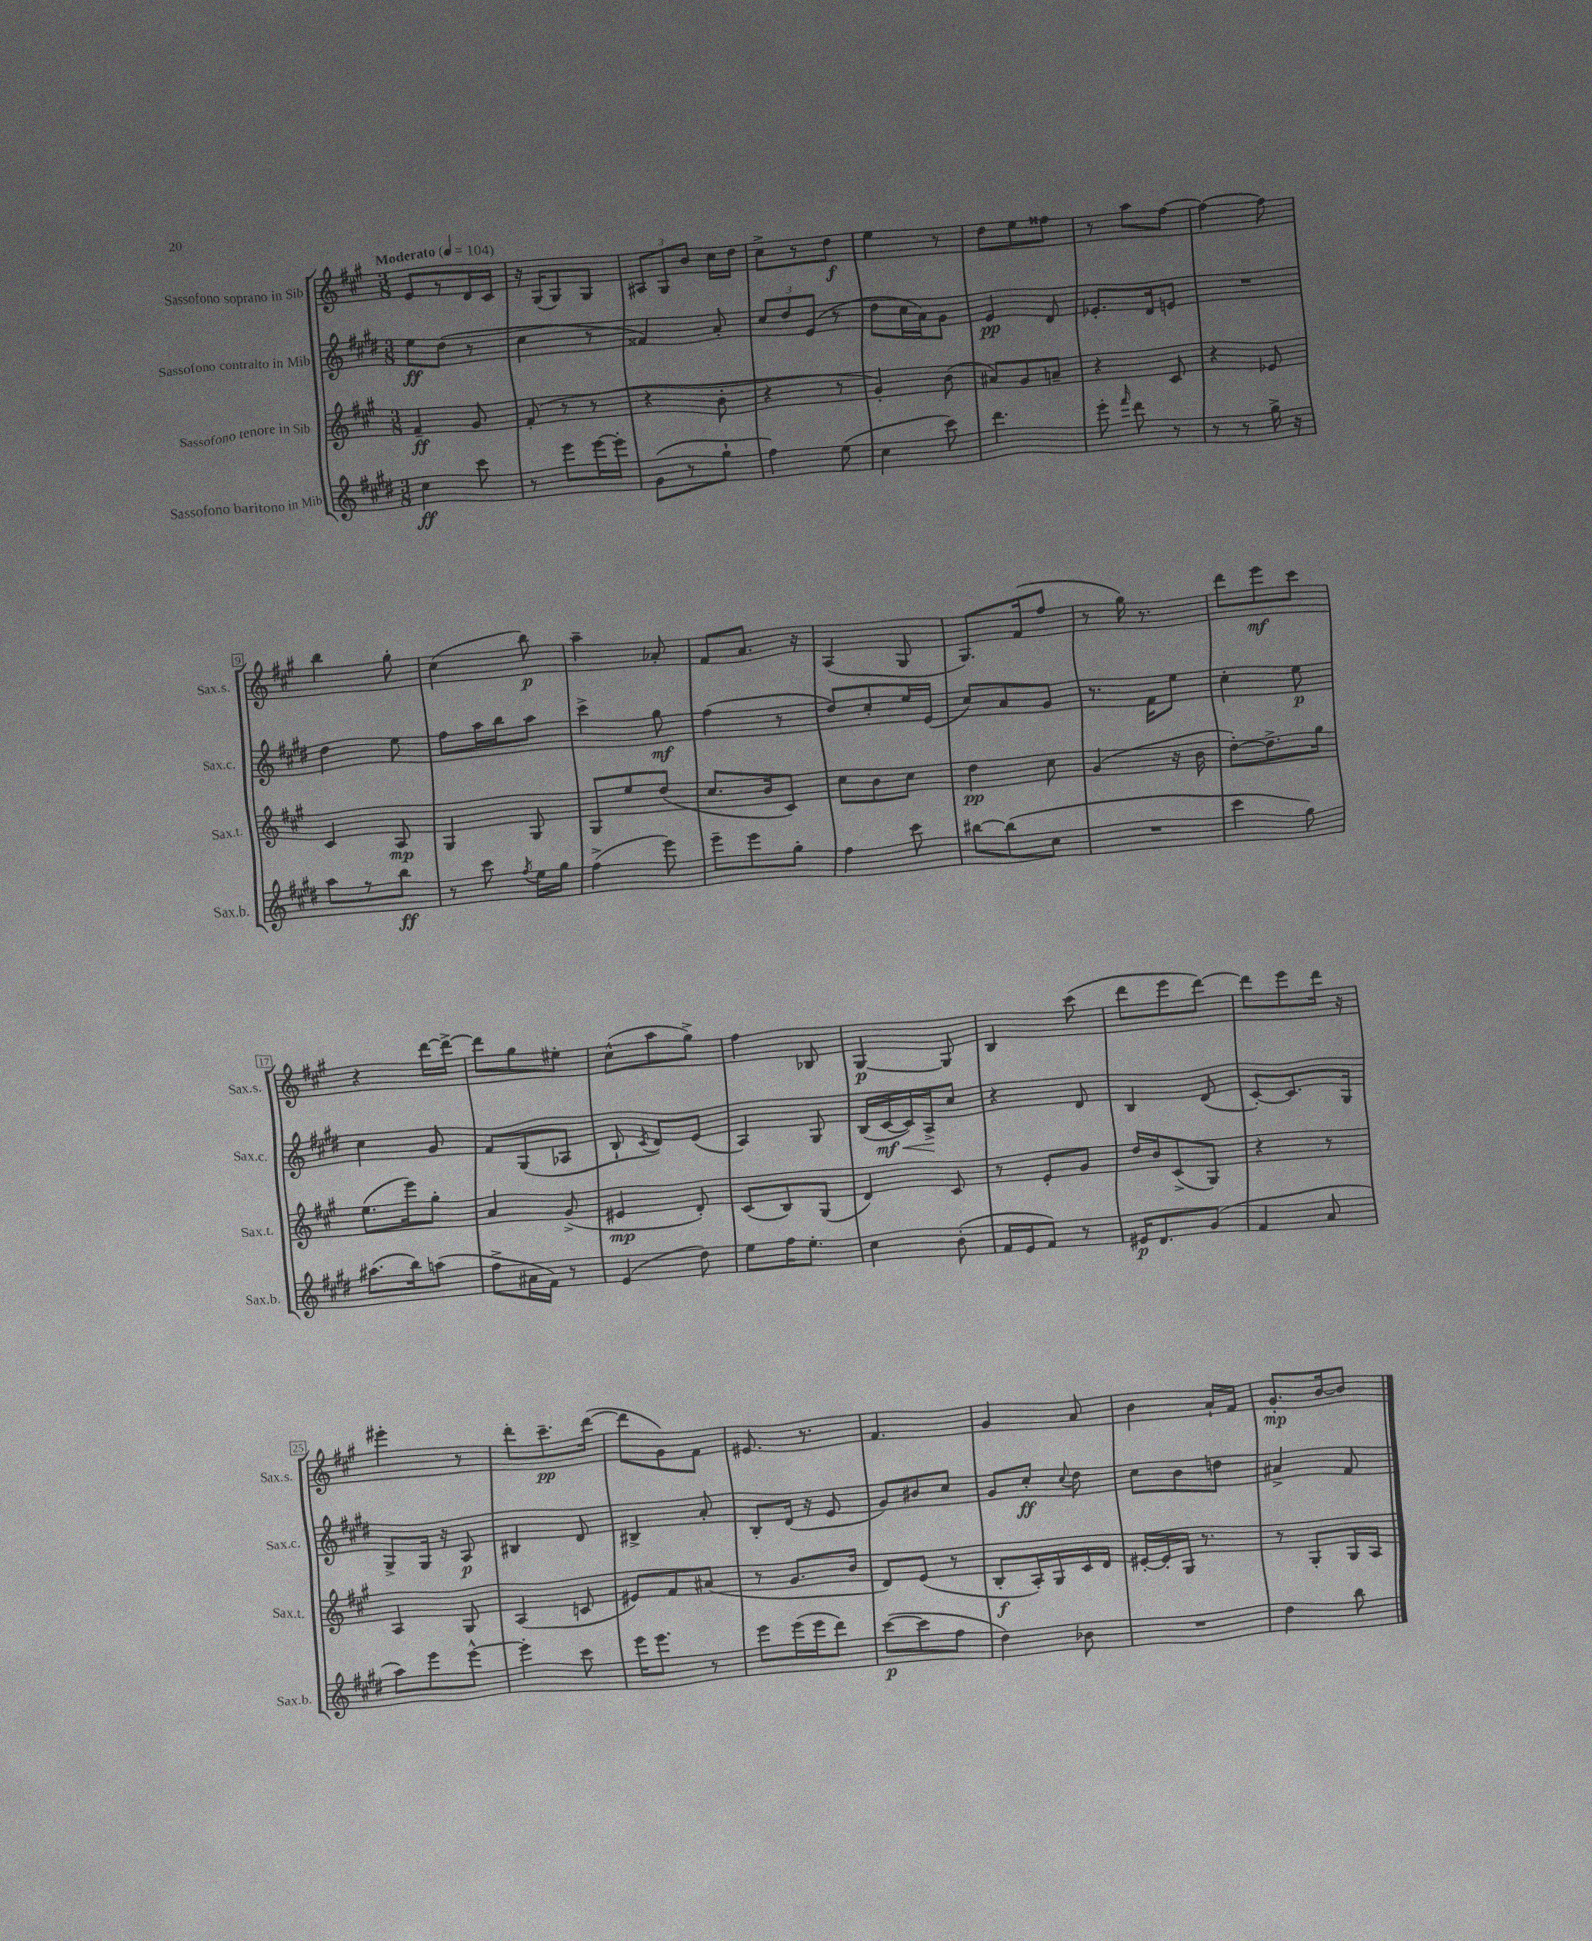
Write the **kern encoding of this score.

**kern	**kern	**kern	**kern
*staff4	*staff3	*staff2	*staff1
*clefG2	*clefG2	*clefG2	*clefG2
*k[f#c#g#d#]	*k[f#c#g#]	*k[f#c#g#d#]	*k[f#c#g#]
*M3/8	*M3/8	*M3/8	*M3/8
*MM104	*MM104	*MM104	*MM104
4cc#\	4f#~/	8ee\L	8e/L
.	.	(8dd#\J	8r
8ccc#\	8g#/	8r	16d/L
.	.	.	16c#/JJ
=	=	=	=
8r	(8f#'/	4cc#\	16r
.	.	.	(16G#/LK
8eee\L	8r	.	8G#/)
[16eee\L	8r	8r	8G#/J
16eee'\]JJ	.	.	.
=	=	=	=
(8g#\L	4r	4f##/)	12A#/L
.	.	.	12G#/
8r	.	.	.
.	.	.	12b/J
8gg#`\J	8b'\	8a'/	16cc#\LL
.	.	.	16dd\JJ
=	=	=	=
4ff#\)	4r	12cc#/L	8cc#^\L
.	.	12dd#/	.
.	.	.	8r
.	.	(12e/J	.
(8ee\	8r	8r	8dd\J
=	=	=	=
4cc#\	4g#'/)	8dd#\L	4ee\
.	.	16cc#\L	.
.	.	16a\J)	.
8ccc#\)	(8b\	8g#\J	8r
=	=	=	=
4.ddd#\	8a#/L)	4e/	8dd\L
.	8g#/	.	8ee\
.	8a~/J	8d#/	8ff##\J
=	=	=	=
8eee'\	4r	8.e-'/L	8r
16qqfff#/	.	.	.
8ddd#\	.	.	8aa\L
.	.	16d#/k	.
8r	8c#/	8e/J	[8ff#\J
=	=	=	=
8r	4r	4.r	4ff#\_
8r	.	.	.
16gg#^\	8e-/	.	8ff#\]
16r	.	.	.
=	=	=	=
8aa\L	4c#/	4dd#\	4bb\
8r	.	.	.
8bb\J	8A/	8ee\	8gg#'\
=	=	=	=
8r	4G#/	8ff#\L	(4cc#\
8ccc#\	.	16aa\L	.
.	.	16bb\J	.
8qff#/	.	.	.
16ee\LL	8G#/	8aa\J	8bb\)
16gg#\JJ	.	.	.
=	=	=	=
(4ff#^\	8G#/L	4ccc#^\	4aa~\
.	8ee/	.	.
8eee\)	(8dd/J	8gg#\	8a-'/
=	=	=	=
8eee~\L	8.cc#/L	(4ff#\	8f#/L
8eee\	.	.	8.a/J
.	16b/k	.	.
8gg#'\J	8c#/J)	8r	.
.	.	.	16r
=	=	=	=
4ff#\	8cc#\L	8dd#/L)	(4A/
.	8b\	8cc#'/	.
8ccc#\	8cc#\J	16ee/L	8G#/
.	.	(16e/JJ	.
=	=	=	=
[8bb#\L	4dd\	8cc#/L)	8.G#/L)
(8bb#\]	.	8a/	.
.	.	.	(16f#/k
8cc#\J	8cc#\	8g#/J	8ff#/J
=	=	=	=
4.r	(4g#/	8.r	8r
.	.	.	16gg#\)
.	.	16f#\LK	8.r
.	16r	8ee\J	.
.	16b\	.	.
=	=	=	=
4ccc#\	[8dd'\L)	4cc#'\	8ddd\L
.	8.dd^\]	.	8eee\
8gg#\)	.	8ee\	8ccc#\J
.	16gg#\Jk	.	.
=	=	=	=
(8.aa#\L	(8.ee\L	4cc#\	4r
16bb\k)	16eee\k)	.	.
(8aa\J	8gg#'\J	8g#/	[16ddd\LL
.	.	.	16ddd^\_JJ
=	=	=	=
8ff#^\L	4a/	8f#/L	8ddd\]L
16a#\L	.	(8G#/	8gg#\
16f#\JJ)	.	.	.
8r	(8g#^/	8A-/J	8ee#'\J
=	=	=	=
(4e/	4e#/	8B`/	(8cc#^^\L
.	.	8qc#/	.
.	.	8d#/L)	8aa\
8dd#\)	8d'/)	(8e/J	8gg#^\J)
=	=	=	=
8ee\L	(8c#/L	4A/)	4ff#\
16ff#\K	8B/)	.	.
8.ee'\J	.	.	.
.	(8G#/J	8G#/	8B-/
=	=	=	=
4cc#\	4d/)	(16B/LL	[4G#/
.	.	[16c#/	.
.	.	16c#/])	.
.	.	16A^/J	.
(8b'\	8c#/	8cc#/J	8G#/]
=	=	=	=
16f#/LL	8r	4r	4B/
16e/J	.	.	.
8f#/J)	8e'/L	.	.
8r	8g#/J	8d#/	(8ccc#\
=	=	=	=
16e#/LK	16dd/LL	4B/	8ddd\L
8.d#/	16b/J	.	.
.	(8c#^/	.	8eee\
(8g#/J	8G#/J)	(8d#/	[8ddd\J)
=	=	=	=
4f#/	4r	[8c#'/L)	8ddd\]L
.	.	8.c#/]	8eee\
8a/	8r	.	16ddd\Jk
.	.	16G#/Jk	16r
=	=	=	=
8aa\L)	4A/	8G#^/L	4eee#'\
8eee\	.	16G#/Jk	.
.	.	16r	.
[8eee^^\J	8G#/	8A/	8r
=	=	=	=
4eee'\]	(4A/	4B#/	8ddd'\L
.	.	.	8.ccc#~\
8ccc#\	8c/	8d#/	.
.	.	.	([16ddd\Jk
=	=	=	=
16eee\LK	8e#/L)	4B#^/	8ddd\]L
8.eee\J	.	.	.
.	8f#/	.	8g#\)
8r	(8a#/J	8a'/	8f#\J
=	=	=	=
8eee\L	8r	8B'/L	8.e#/
(16eee\L	8.g#/L	(16d#/Jk	.
16eee\J	.	16r	8.r
8ddd#\J)	.	8e/	.
.	16b/Jk	.	.
=	=	=	=
([8ccc#\L	8d/L)	8g#/L)	4.f#/
8ccc#\]	(8e/J	8b#/	.
8ff#\J	8r	8cc#/J	.
=	=	=	=
4dd#\)	8B'/L	8g#/L	4g#/
.	16A'/L)	8cc#'/J	.
.	16G#/	.	.
.	.	8qqcc#/	.
8b-\	16c#/	8dd#\	8a/
.	16d/JJ	.	.
=	=	=	=
4.r	[16e#'/LL	8cc#\L	4b\
.	16e#'/]	.	.
.	16G#/JJ	8b\	.
.	8.r	.	.
.	.	8dd\J	16a`/LL
.	.	.	16f#/JJ
=	=	=	=
4dd#\	8r	4a#^/	8.g#'/L
.	8G#'/L	.	.
.	.	.	[16b/k
8bb\	16G#/L	8f#/	8b/]J
.	16A/JJ	.	.
==	==	==	==
*-	*-	*-	*-
